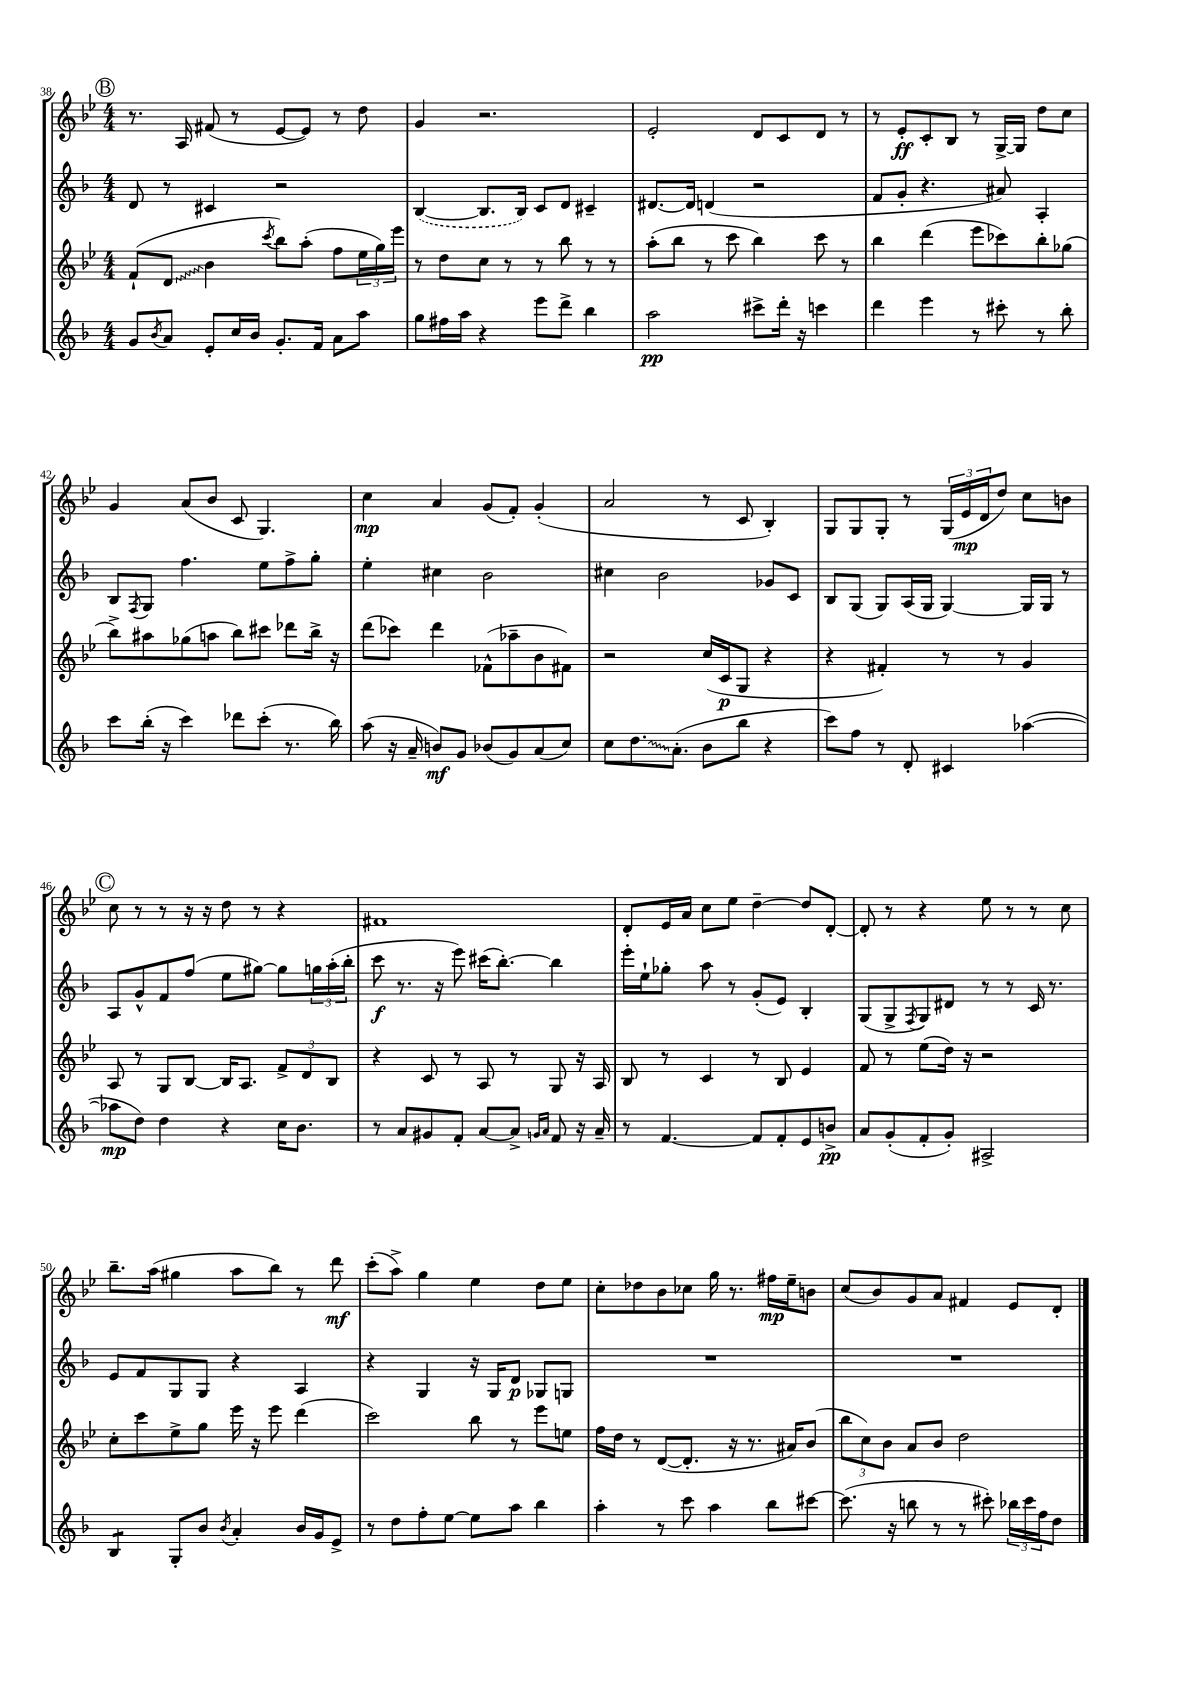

**kern	**kern	**kern	**kern
*staff4	*staff3	*staff2	*staff1
*clefG2	*clefG2	*clefG2	*clefG2
*k[b-]	*k[b-e-]	*k[b-]	*k[b-e-]
*M4/4	*M4/4	*M4/4	*M4/4
8g/L	(8f`/L	8d/	8.r
8qb-/	.	.	.
8a/J	8d/J	8r	.
.	.	.	16A/
8e'/L	4b-\	4c#/	(8f#/
16cc/L	.	.	8r
16b-/JJ	.	.	.
.	8qccc/	.	.
8.g'/L	8bb-\L)	2r	[8e-/L
.	(8aa'\J	.	8e-/]J)
16f/Jk	.	.	.
8a\L	8ff\L	.	8r
8aa\J	24ee-\L	.	8dd\
.	24gg\)	.	.
.	24eee-\JJ	.	.
=	=	=	=
8gg\L	8r	([4B-/	4g/
16ff#\L	8dd\L	.	.
16aa\JJ	.	.	.
4r	8cc\J	8.B-/]L	2.r
.	8r	.	.
.	.	16B-/Jk)	.
8eee\L	8r	8c/L	.
8ddd^\J	8bb-\	8d/J	.
4bb-\	8r	4c#~/	.
.	8r	.	.
=	=	=	=
2aa\	(8aa'\L	[8.d#/L	2e-'/
.	8bb-\J	.	.
.	.	16d#/]Jk	.
.	8r	(4d/	.
.	8ccc\	.	.
8ccc#^\L	4bb-\)	2r	8d/L
16ddd'\Jk	.	.	8c/
16r	.	.	.
4ccc\	8ccc\	.	8d/J
.	8r	.	8r
=	=	=	=
4ddd\	4bb-\	8f/L	8r
.	.	8g'/J	8e-'/L
4eee\	(4ddd\	4.r	8c'/
.	.	.	8B-/J
8r	8eee-\L	.	8r
8ccc#'\	8ccc-\)	8a#/)	[16G^/LL
.	.	.	16G/]JJ
8r	8bb-'\	4A'/	8dd\L
8bb-'\	(8gg-\J	.	8cc\J
=	=	=	=
8ccc\L	8bb-^\L)	8B-/L	4g/
.	.	8qF/	.
(16bb-'\Jk	8aa#\	8G/J	.
16r	.	.	.
4ccc\)	(8gg-\	4.ff\	(8a/L
.	8aa\J	.	8b-/J
8ddd-\L	8bb-\L)	.	8c/
(8ccc'\J	8ccc#\J	8ee\L	4.G/)
8.r	8ddd-\L	8ff^\	.
.	16bb-^\Jk	8gg'\J	.
16bb-\)	16r	.	.
=	=	=	=
(8aa\	(8ddd\L	4ee'\	4cc\
16r	8ccc-\J)	.	.
16a~/	.	.	.
8b/L)	4ddd\	4cc#\	4a/
8g/J	.	.	.
(8b-/L	(8f-^^\L	2b-\	(8g/L
8g/)	8aa-~\	.	8f'/J)
(8a/	8b-\	.	(4g'/
8cc/J)	8f#\J)	.	.
=	=	=	=
8cc\L	2r	4cc#\	2a/
8.dd\	.	.	.
.	.	2b-\	.
(8.a'\J	.	.	.
8b-\L	(16cc/LL	.	8r
.	16c/J	.	.
8bb-\J	8G/J	.	8c/
4r	4r	8g-/L	4B-'/)
.	.	8c/J	.
=	=	=	=
8ccc\L)	4r	8B-/L	8G/L
8ff\J	.	(8G/J	8G/
8r	4f#'/)	8G/L)	8G'/J
8d'/	.	(16A/L	8r
.	.	16G/JJ	.
4c#/	8r	[4G/)	(24G/LL
.	.	.	24e-/
.	.	.	24d/J
.	8r	.	8dd/J)
([4aa-\	4g/	16G/]LL	8cc\L
.	.	16G/JJ	.
.	.	8r	8b\J
=	=	=	=
8aa-\]L	8A/	8A/L	8cc\
8dd\J)	8r	8g^^/	8r
4dd\	8G/L	8f/	8r
.	[8B-/J	(8ff/J	16r
.	.	.	16r
4r	16B-/]LK	8ee\L	8dd\
.	8.A/J	.	.
.	.	[8gg#\J)	8r
16cc\LK	12f^/L	8gg#\]L	4r
8.b-\J	.	.	.
.	12d/	.	.
.	.	24gg\L	.
.	12B-/J	(24aa'\	.
.	.	24bb-'\JJ	.
=	=	=	=
8r	4r	8ccc\	1f#
8a/L	.	8.r	.
8g#/	8c/	.	.
.	.	16r	.
8f'/J	8r	8eee\)	.
[8a/L	8A/	(16ccc#\LK	.
.	.	[8.bb-'\J)	.
8a^/]J	8r	.	.
16qqg/LL	.	.	.
16qqa/JJ	.	.	.
8f/	8G/	4bb-\]	.
16r	16r	.	.
16a~/	16A/	.	.
=	=	=	=
8r	8B-/	16eee'\LL	8d'/L
.	.	16ee`\J	.
[4.f/	8r	8gg-'\J	16e-/L
.	.	.	16a/JJ
.	4c/	8aa\	8cc\L
.	.	8r	8ee-\J
8f/]L	8r	(8g'/L	[4dd~\
8f'/	8B-/	8e/J)	.
8e/	4e-/	4B-'/	8dd/]L
8b^/J	.	.	[8d'/J
=	=	=	=
8a/L	8f/	(8G/L	8d'/]
(8g'/	8r	8G^/	8r
.	.	8qF/	.
8f'/	(8ee-\L	8G/)	4r
8g'/J)	16dd\Jk)	8d#/J	.
.	16r	.	.
2A#^/	2r	8r	8ee-\
.	.	8r	8r
.	.	16c/	8r
.	.	8.r	.
.	.	.	8cc\
=	=	=	=
4B-/	8cc'\L	8e/L	8.bb-~\L
.	8ccc\	8f/	.
.	.	.	(16aa\Jk
8G'/L	8ee-^\	8G/	4gg#\
8b-/J	8gg\J	8G/J	.
8qb-/	.	.	.
4a'/	16eee-\	4r	8aa\L
.	16r	.	.
.	8eee-\	.	8bb-\J)
16b-/LL	(4ddd\	4A/	8r
16g/J	.	.	.
8e^/J	.	.	8ddd\
=	=	=	=
8r	2ccc\)	4r	(8ccc'\L
8dd\L	.	.	8aa^\J)
8ff'\	.	4G/	4gg\
[8ee\J	.	.	.
8ee\]L	8bb-\	16r	4ee-\
.	.	16G/LK	.
8aa\J	8r	8d/J	.
4bb-\	8eee-\L	8G-/L	8dd\L
.	8ee\J	8G/J	8ee-\J
=	=	=	=
4aa'\	16ff\LL	1r	8cc'\L
.	16dd\JJ	.	.
.	8r	.	8dd-\
8r	([8d/L	.	8b-\
8ccc\	8.d'/]J	.	8cc-\J
4aa\	.	.	16gg\
.	16r	.	8.r
.	8.r	.	.
8bb-\L	.	.	16ff#\LL
.	16a#/LK)	.	16ee-~\J
[8ccc#\J	(8b-/J	.	8b\J
=	=	=	=
(8.ccc#\]	12bb-\L	1r	(8cc/L
.	12cc\)	.	.
.	.	.	8b-/)
.	12b-\J	.	.
16r	.	.	.
8bb\	8a/L	.	8g/
8r	8b-/J	.	8a/J
8r	2dd\	.	4f#/
8ccc#'\)	.	.	.
24bb-\LL	.	.	8e-/L
24ccc#\	.	.	.
24ff\J	.	.	.
8dd\J	.	.	8d'/J
==	==	==	==
*-	*-	*-	*-
